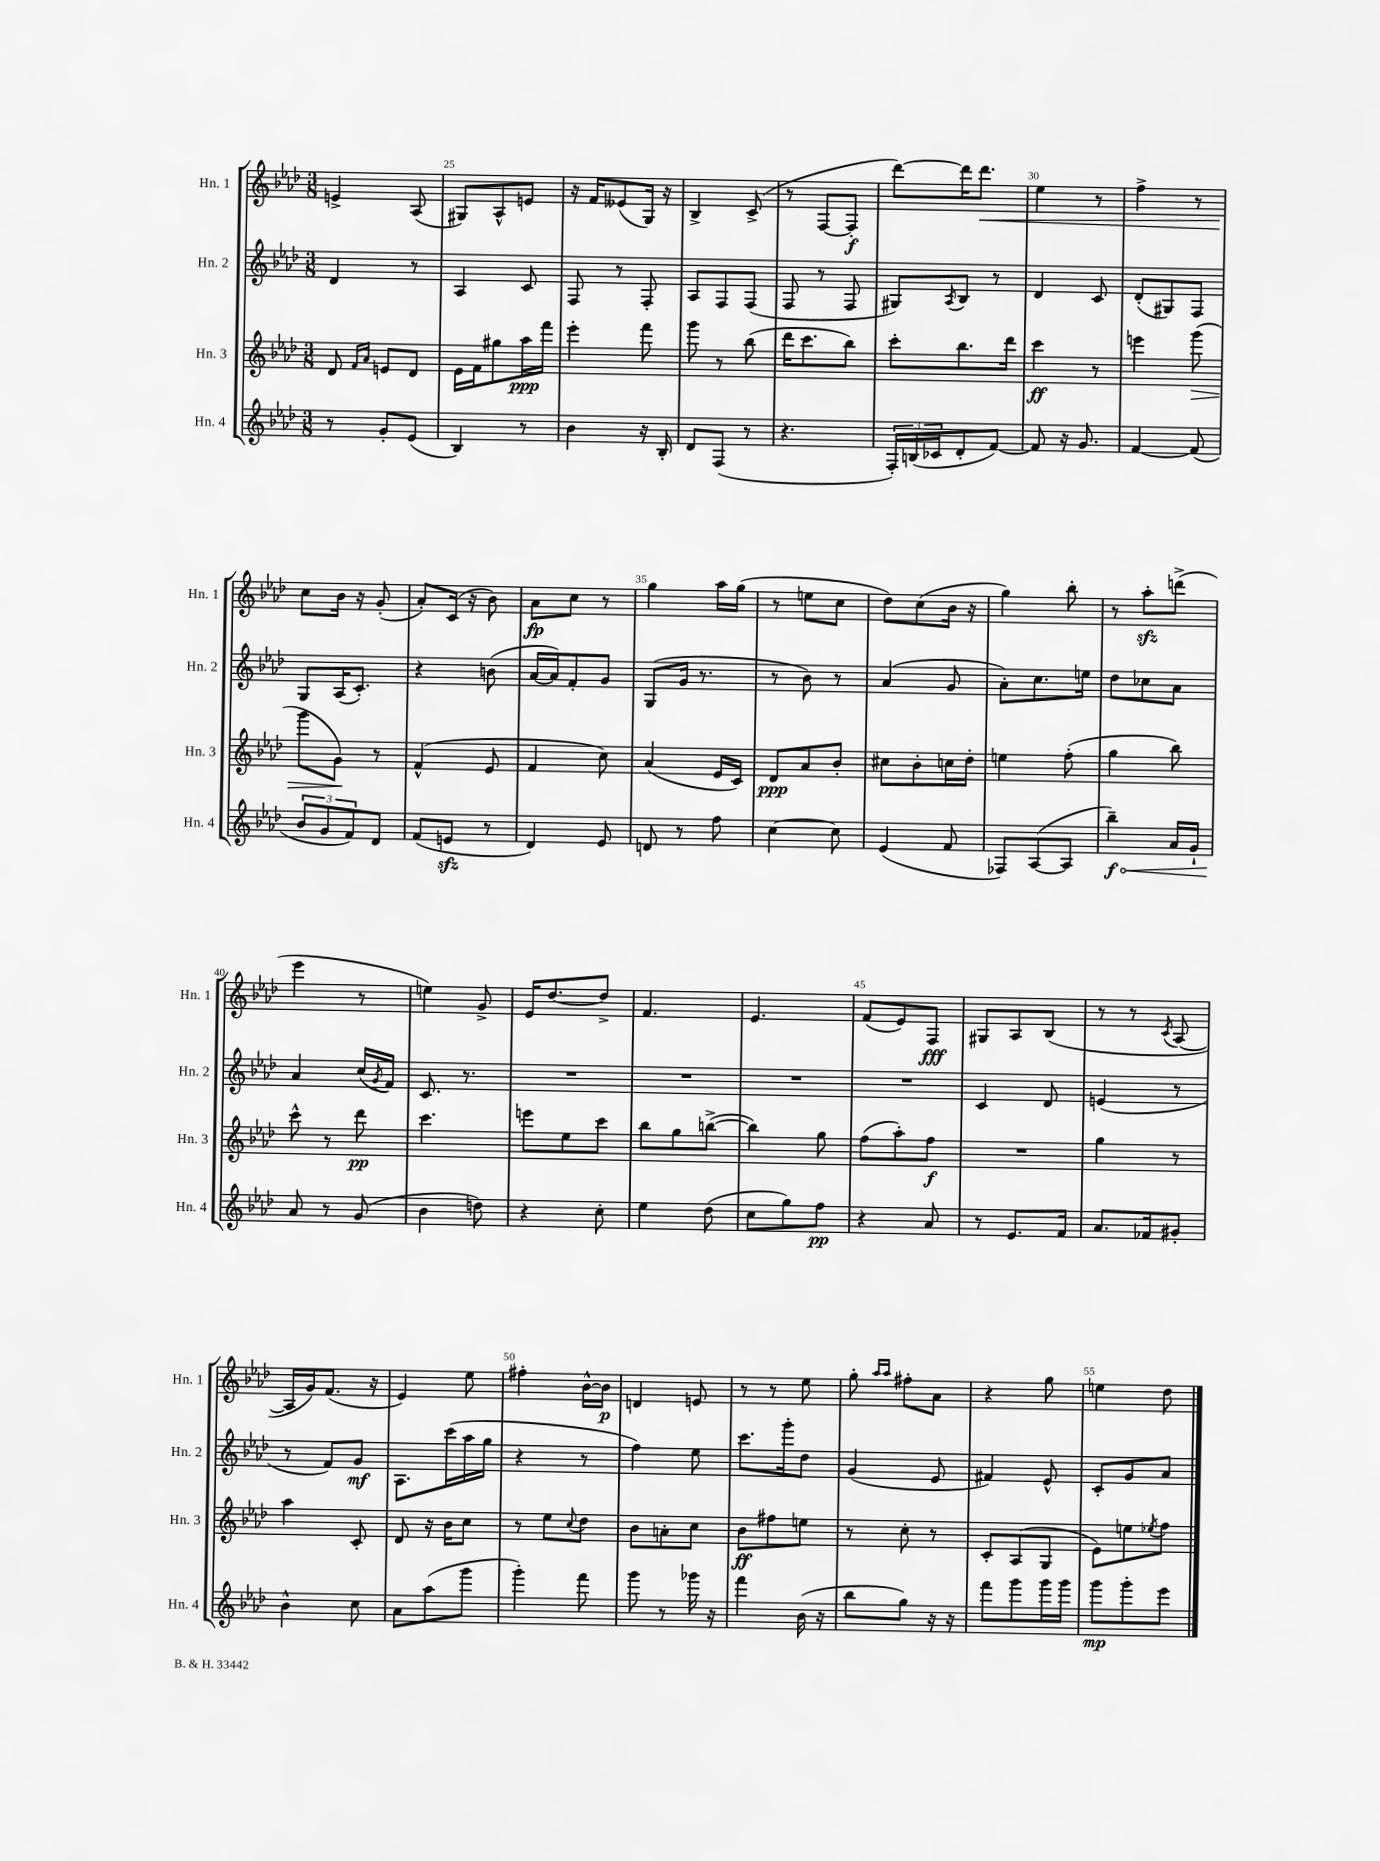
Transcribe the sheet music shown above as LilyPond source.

<<
\new StaffGroup <<
\new Staff = "s0" \with { instrumentName = "Hn. 1" shortInstrumentName = "Hn. 1" } {
    \clef treble \key aes \major \numericTimeSignature \time 3/8
    e'4-> aes8( |
    gis8) aes8-^ e'8 |
    r16 f'16 eeses'8( g16) r16 |
    bes4-> c'8->( |
    r8 f8~ f8-.\f |
    des'''8~) des'''16 des'''8.\< |
    ees''4 r8 |
    f''4-> r8 |
    c''8\! bes'16 r16 g'8-.( |
    aes'8-.) c'16( r16 bes'8) |
    aes'8\fp c''8 r8 |
    g''4 aes''16 g''16( |
    r8 e''8 c''8 |
    des''8) c''8( bes'16 r16 |
    g''4) bes''8-. |
    r8 aes''8-.\sfz d'''8->( |
    ees'''4 r8 |
    e''4) g'8-> |
    ees'16 des''8.~ des''8-> |
    f'4. |
    ees'4. |
    f'8( ees'8) f8\fff |
    gis8 aes8 bes8( |
    r8 r8 \acciaccatura { c'8 } aes8~ |
    aes16 g'16) f'8.( r16 |
    ees'4) ees''8 |
    fis''4-. bes'16~-^ bes'16\p |
    d'4 e'8 |
    r8 r8 ees''8 |
    g''8-. \grace { aes''16 aes''16 } fis''8-. aes'8 |
    r4 g''8 |
    e''4 des''8 \bar "|." |
}
\new Staff = "s1" \with { instrumentName = "Hn. 2" shortInstrumentName = "Hn. 2" } {
    \clef treble \key aes \major \numericTimeSignature \time 3/8
    des'4 r8 |
    aes4 c'8 |
    f8 r8 f8-. |
    aes8 f8 f8( |
    f8 r8 f8 |
    gis8) \acciaccatura { aes8 } bes8 r8 |
    des'4 c'8 |
    des'8-.( gis8) f8 |
    g8 aes16( c'8.-.) |
    r4 b'8( |
    aes'16~ aes'16) f'8-. g'8 |
    g8( g'16 r8. |
    r8 bes'8) r8 |
    aes'4( g'8 |
    aes'8-.) c''8. e''16 |
    des''8 ces''8 aes'8 |
    aes'4 c''16( \acciaccatura { g'8 } f'16) |
    c'8. r8. |
    R4. |
    R4. |
    R4. |
    R4. |
    c'4 des'8 |
    e'4( r8 |
    r8 f'8) g'8\mf |
    aes8. c'''16( aes''16 g''16 |
    r4 r8 |
    f''4) ees''8 |
    c'''8. g'''16-. des''8 |
    g'4( ees'8 |
    fis'4) ees'8-^ |
    c'8-. g'8 aes'8 \bar "|." |
}
\new Staff = "s2" \with { instrumentName = "Hn. 3" shortInstrumentName = "Hn. 3" } {
    \clef treble \key aes \major \numericTimeSignature \time 3/8
    des'8 \grace { f'16 aes'16 } e'8 des'8 |
    ees'16 f'16 gis''8 aes''16\ppp f'''16 |
    ees'''4-. f'''8 |
    g'''8 r8 bes''8( |
    des'''16 c'''8. bes''8) |
    c'''8-. bes''8. des'''16 |
    c'''4\ff r8 |
    e'''4 g'''8\>( |
    g'''8 g'8\!) r8 |
    f'4-^( ees'8 |
    f'4 c''8) |
    aes'4( ees'16 c'16) |
    des'8\ppp aes'8 bes'8-. |
    cis''8 bes'8-. c''16 des''16-. |
    e''4 f''8-.( |
    g''4 bes''8) |
    c'''8-^ r8 des'''8\pp |
    c'''4. |
    e'''8 ees''8 c'''8 |
    bes''8 g''8 b''8~->( |
    b''4) g''8 |
    f''8( aes''8-.) f''8\f |
    R4. |
    g''4 r8 |
    aes''4 c'8-. |
    des'8 r16 bes'16 c''8 |
    r8 ees''8 \appoggiatura { c''8 } des''8 |
    bes'8 a'8-. c''8 |
    bes'8\ff fis''8 e''8 |
    r8 c''8-. r8 |
    c'8-. aes8( g8 |
    ees'8) e''8 \acciaccatura { ees''8 } f''8 \bar "|." |
}
\new Staff = "s3" \with { instrumentName = "Hn. 4" shortInstrumentName = "Hn. 4" } {
    \clef treble \key aes \major \numericTimeSignature \time 3/8
    r8 g'8-. ees'8( |
    bes4) r8 |
    bes'4 r16 bes16-. |
    des'8 f8( r8 |
    r4. |
    \tuplet 3/2 { f16-.) b16( ces'16 } des'8-. f'8~) |
    f'8 r16 g'8. |
    f'4~ f'8( |
    \tuplet 3/2 { bes'8 g'8 f'8) } des'8 |
    f'8( e'8\sfz r8 |
    des'4) ees'8 |
    d'8 r8 f''8 |
    c''4~ c''8 |
    ees'4( f'8 |
    fes8) aes8~( aes8 |
    \once \override Hairpin.circled-tip = ##t bes''4--\f\<) aes'16 g'16-! |
    aes'8\! r8 g'8( |
    bes'4 d''8) |
    r4 c''8-. |
    ees''4 des''8( |
    c''8 g''8) f''8\pp |
    r4 aes'8 |
    r8 ees'8. f'16 |
    aes'8. fes'16 gis'8-. |
    bes'4-^ c''8 |
    aes'8 aes''8( g'''8 |
    g'''4-.) f'''8 |
    g'''8 r8 ges'''16 r16 |
    f'''4 bes'16( r16 |
    bes''8 g''8) r16 r16 |
    f'''8 g'''8 g'''16 g'''16 |
    g'''8\mp g'''8-. ees'''8 \bar "|." |
}
>>
>>
\layout { \context { \Score currentBarNumber = #24 \override BarNumber.break-visibility = ##(#f #t #t) barNumberVisibility = #(every-nth-bar-number-visible 5) } }
